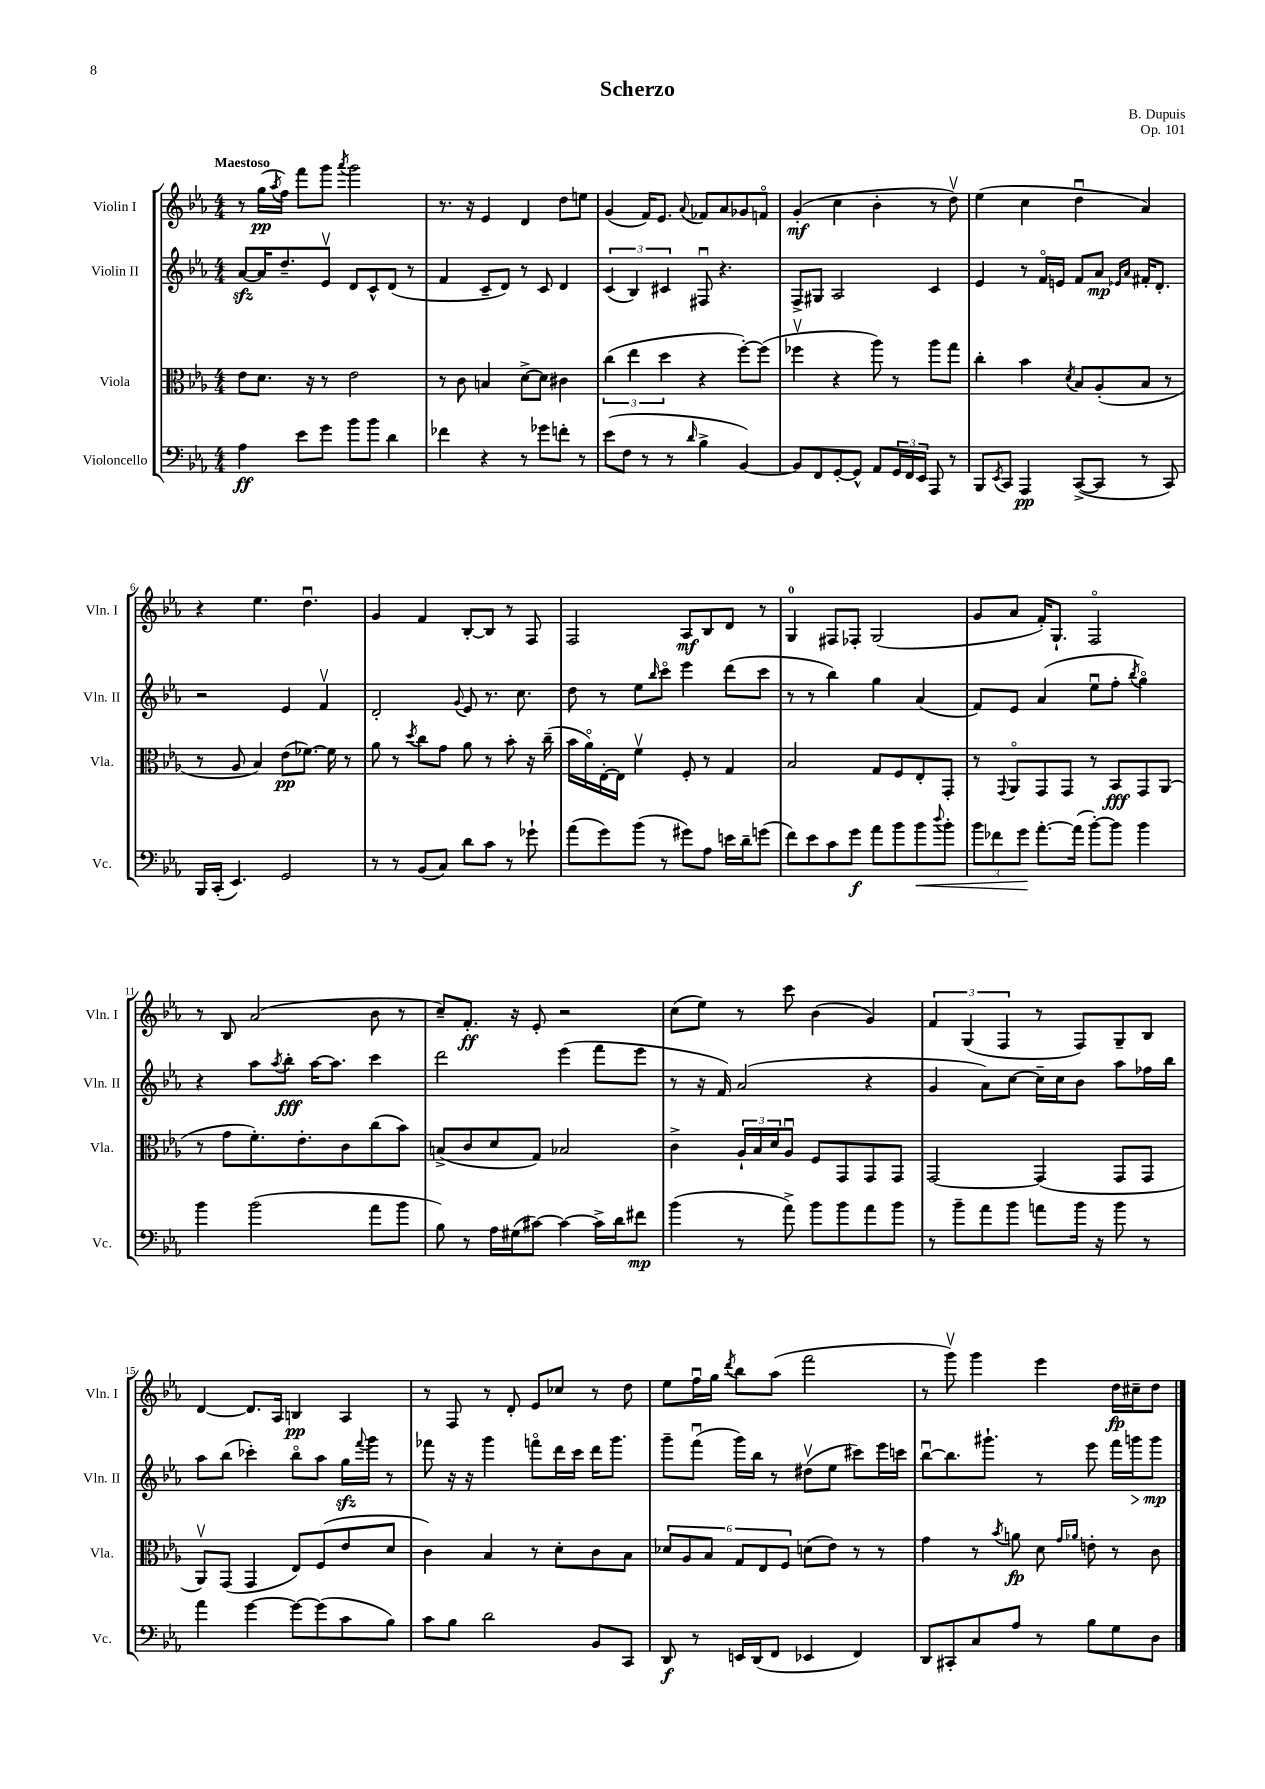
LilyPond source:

\header { title = "Scherzo" composer = "B. Dupuis" opus = "Op. 101" }
<<
\new StaffGroup <<
\new Staff = "s0" \with { instrumentName = "Violin I" shortInstrumentName = "Vln. I" } {
    \clef treble \key ees \major \numericTimeSignature \time 4/4 \tempo "Maestoso"
    r8 g''16\pp( \acciaccatura { aes''8 } f''16) f'''8 g'''8 \acciaccatura { aes'''8 } g'''2 |
    r8. r16 ees'4 d'4 d''8 e''8 |
    g'4( f'16) ees'8. \appoggiatura { aes'8 } fes'8 aes'8 ges'8 f'8\flageolet |
    g'4-.\mf( c''4 bes'4-. r8 d''8\upbow) |
    ees''4( c''4 d''4\downbow aes'4) |
    r4 ees''4. d''4.\downbow |
    g'4 f'4 bes8~-. bes8 r8 f8 |
    f2 aes8\mf bes8 d'8 r8 |
    g4-0 fis8 fes8-. g2( |
    g'8 aes'8 f'16-.) g8.-! f2\flageolet |
    r8 bes8 aes'2( bes'8 r8 |
    c''8--) f'8.-.\ff r16 ees'8-. r2 |
    c''8( ees''8) r8 c'''8 bes'4( g'4) |
    \tuplet 3/2 { f'4 g4( f4 } r8 f8) g8-- bes8 |
    d'4~ d'8. aes16 b4\pp aes4 |
    r8 f8 r8 d'8-. ees'8 ces''8 r8 d''8 |
    ees''8 f''16\downbow g''16 \acciaccatura { d'''8 } bes''8 aes''8( f'''2 |
    r8 g'''8\upbow) g'''4 ees'''4 d''16\fp cis''16-- d''8 \bar "|." |
}
\new Staff = "s1" \with { instrumentName = "Violin II" shortInstrumentName = "Vln. II" } {
    \clef treble \key ees \major \numericTimeSignature \time 4/4
    aes'8~\sfz aes'16 d''8.-- ees'8\upbow d'8 c'8-^ d'8( r8 |
    f'4 c'8-- d'8) r8 c'8 d'4 |
    \tuplet 3/2 { c'4( bes4) cis'4 } fis8\downbow r4. |
    f8-> gis8 aes2 c'4 |
    ees'4 r8 f'16\flageolet e'16 f'8 aes'8\mp \grace { ees'16 aes'16 } fis'16-. d'8.-. |
    r2 ees'4 f'4\upbow |
    d'2-. \appoggiatura { g'8 } ees'8 r8. c''8. |
    d''8 r8 ees''8 \grace { bes''16 } c'''8\flageolet ees'''4 d'''8( c'''8 |
    r8 r8 bes''4) g''4 aes'4( |
    f'8) ees'8 aes'4( ees''8\downbow f''8-. \acciaccatura { bes''8 } g''4\flageolet) |
    r4 aes''8 \acciaccatura { aes''8 } bes''8-.\fff aes''16~ aes''8. c'''4 |
    d'''2 ees'''4( f'''8 ees'''8 |
    r8 r16 f'16) aes'2( r4 |
    g'4 aes'8) c''8~ c''16-- c''16 bes'8 aes''8 fes''16 bes''16 |
    aes''8 bes''8( ces'''4-.) bes''8\flageolet aes''8 g''16\sfz \appoggiatura { f'''8 } g'''16 r8 |
    fes'''8 r16 r16 g'''4 f'''8\flageolet d'''16 c'''16 d'''16 g'''8. |
    g'''8-- f'''8\downbow( g'''16) bes''16 r8 dis''8\upbow( ees''8 cis'''8) ees'''16 c'''16 |
    bes''8~\downbow bes''8. gis'''8.-! r8 ees'''8 f'''16 g'''16\> g'''8\mp\! \bar "|." |
}
\new Staff = "s2" \with { instrumentName = "Viola" shortInstrumentName = "Vla." } {
    \clef alto \key ees \major \numericTimeSignature \time 4/4
    ees'8 d'8. r16 r8 ees'2 |
    r8 c'8 b4 d'8~-> d'8 cis'4 |
    \tuplet 3/2 { c''4( ees''4 d''4 } r4 f''8~-.) f''8( |
    fes''4\upbow r4 aes''8) r8 aes''8 g''8 |
    c''4-. bes'4 \acciaccatura { d'8 } bes8 aes8-.( bes8 r8 |
    r8 aes8 bes4) ees'8\pp( fes'8.~) fes'16 r8 |
    aes'8 r8 \acciaccatura { d''8 } c''8 g'8 aes'8 r8 bes'8-. r16 c''16--( |
    bes'16 aes'16\flageolet) ees16~-. ees16 f'4\upbow f8-. r8 g4 |
    bes2 g8 f8 ees8-. g,8-. |
    r8 \appoggiatura { g,8 } aes,8\flageolet g,8 g,8 r8 bes,8\fff g,8 aes,8( |
    r8 g'8 f'8.-.) ees'8.-. c'8 c''8( bes'8) |
    b8->( c'8 d'8 g8) bes2 |
    c'4-> \tuplet 3/2 { aes16-! bes16 d'16 } aes8\downbow f8 g,8 g,8 g,8 |
    g,2~ g,4( g,8 g,8 |
    aes,8\upbow) g,8( g,4 ees8) f8( ees'8 d'8 |
    c'4) bes4 r8 d'8-. c'8 bes8 |
    \tuplet 6/4 { des'8 aes8 bes8 g8 ees8 f8 } d'8( ees'8) r8 r8 |
    g'4 r8 \acciaccatura { bes'8 } a'8\fp d'8 \grace { g'16 aes'16 } e'8-. r8 c'8 \bar "|." |
}
\new Staff = "s3" \with { instrumentName = "Violoncello" shortInstrumentName = "Vc." } {
    \clef bass \key ees \major \numericTimeSignature \time 4/4
    aes4\ff ees'8 g'8 bes'8 bes'8 d'4 |
    fes'4 r4 r8 ges'8 f'8-. r8 |
    ees'8( f8 r8 r8 \grace { d'16 } bes4-> bes,4~) |
    bes,8 f,8 g,8~-. g,8-^ aes,8 \tuplet 3/2 { g,16 f,16 ees,16 } aes,,8 r8 |
    bes,,8 \acciaccatura { ees,8 } c,8 aes,,4\pp c,8~->( c,8 r8 c,8) |
    bes,,16 c,16-.( ees,4.) g,2 |
    r8 r8 bes,8( c8) d'8 c'8 r8 ges'8-! |
    aes'8( g'8) bes'8( r8 gis'8) aes8 e'16 d'16-- g'8( |
    f'8) ees'8 c'8 g'8\f aes'8 bes'8 bes'8\< \appoggiatura { d''8 } bes'8-. |
    \tuplet 3/2 { bes'8 fes'8 g'8\! } aes'8.~-. aes'16( bes'8~-.) bes'8 bes'4 |
    bes'4 bes'2( aes'8 bes'8 |
    bes8) r8 aes16 gis16( cis'8~) cis'4~ cis'16-> d'16 fis'8\mp |
    bes'4( r8 aes'8->) bes'8 bes'8 aes'8 bes'8 |
    r8 bes'8-- aes'8 bes'8 a'8 bes'16 r16 bes'8 r8 |
    aes'4 g'4~ g'8~ g'8( c'8 bes8) |
    c'8 bes8 d'2 bes,8 c,8 |
    d,8\f r8 e,16 d,16( f,8 ees,4 f,4) |
    d,8 cis,8-. c8 aes8 r8 bes8 g8 d8 \bar "|." |
}
>>
>>
